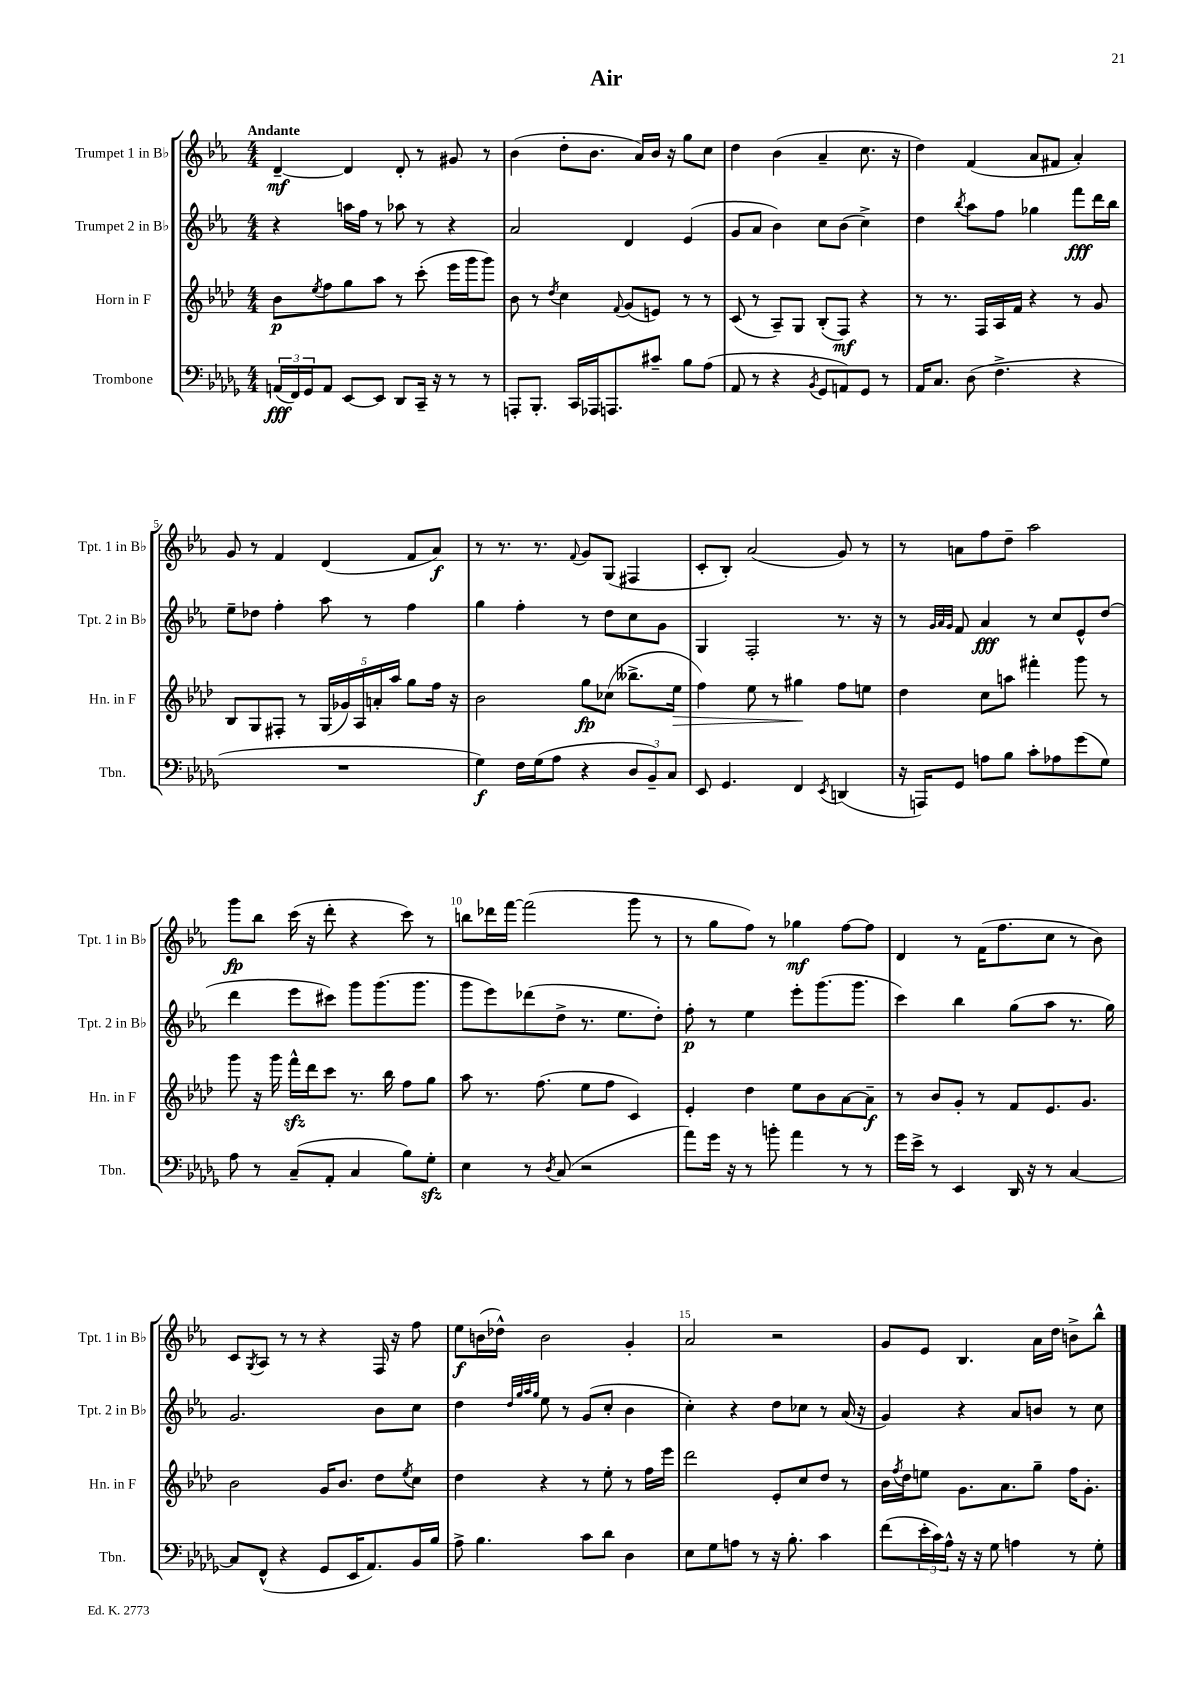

**kern	**kern	**kern	**kern
*staff4	*staff3	*staff2	*staff1
*clefF4	*clefG2	*clefG2	*clefG2
*k[b-e-a-d-g-]	*k[b-e-a-d-]	*k[b-e-a-]	*k[b-e-a-]
*M4/4	*M4/4	*M4/4	*M4/4
(24AA	8b-	4r	[4d~
24FF)	.	.	.
24GG-	.	.	.
.	8qee-	.	.
8AA	8ff	.	.
[8EE-	8gg	16aa	4d]
.	.	16ff	.
8EE-]	8aa-	8r	.
8DD-	8r	8aa-	8d'
16CC~	(8ccc'	8r	8r
16r	.	.	.
8r	16eee-	4r	8g#
.	16ggg	.	.
8r	8ggg)	.	8r
=	=	=	=
8AAA'	8b-	2a-	(4b-
8.BBB-'	8r	.	.
.	8qdd-	.	.
.	4cc	.	8dd'
16CC	.	.	.
16AAA-	.	.	8.b-
8.AAA	.	.	.
.	8qqf	.	.
.	(8g	4d	.
.	.	.	16a-)
8c#~	8e)	.	16b-
.	.	.	16r
8B-	8r	(4e-	8gg
(8A-	8r	.	8cc
=	=	=	=
8AA-	(8c	8g	4dd
8r	8r	8a-	.
4r	8A-~)	4b-)	(4b-
.	8G	.	.
8qBB-	.	.	.
8GG-	(8B-'	8cc	4a-~
8AA)	8F)	(8b-	.
8GG-	4r	4cc^)	8.cc
8r	.	.	.
.	.	.	16r
=	=	=	=
16AA-	8r	4dd	4dd)
8.C	.	.	.
.	8.r	.	.
.	.	8qbb-	.
(8D-	.	8aa-	(4f
.	16F	.	.
4.F^	16A-	8ff	.
.	16f	.	.
.	4r	4gg-	8a-
.	.	.	8f#
4r	8r	8fff	4a-')
.	8g	16ddd	.
.	.	16bb-	.
=	=	=	=
1r	8B-	8ee-~	8g
.	8G	8dd-	8r
.	8F#'	4ff'	4f
.	8r	.	.
.	(20G	8aa-	(4d
.	20g-)	.	.
.	20A-	.	.
.	.	8r	.
.	20a'	.	.
.	20aa-	.	.
.	8gg	4ff	8f
.	16ff	.	8a-)
.	16r	.	.
=	=	=	=
4G-)	2b-	4gg	8r
.	.	.	8.r
16F	.	4ff'	.
(16G-	.	.	8.r
8A-	.	.	.
.	.	.	8qqf
4r	8gg	8r	8g
.	(8cc-	8dd	(8G
12D-	8.bb--^	8cc	4F#
12BB-~)	.	.	.
.	.	8g	.
12C	.	.	.
.	16ee-	.	.
=	=	=	=
8EE-	4ff)	4G	8c'
4.GG-	.	.	8B-')
.	8ee-	2F'	(2a-
.	8r	.	.
4FF	4gg#	.	.
8qEE-	.	.	.
(4DD	8ff	8.r	8g)
.	8ee	.	8r
.	.	16r	.
=	=	=	=
16r	4dd-	8r	8r
16AAA)	.	.	.
.	.	32qqg	.
.	.	32qqa-	.
.	.	32qqg	.
8GG-	.	8f	8a
8A	8cc	4a-	8ff
8B-	8aa	.	8dd~
8c'	4fff#'	8r	2aa-
8A-	.	8cc	.
(8g-	8ggg	8e-^^	.
8G-)	8r	(8dd	.
=	=	=	=
8A-	8ggg	4ddd	8ggg
8r	16r	.	8bb-
.	16ggg	.	.
(8C~	16fff^^	8eee-	(16ccc
.	16ddd-	.	16r
8AA-'	8ccc	8ccc#)	8ddd'
4C	8.r	8ggg	4r
.	.	(8.ggg	.
.	16bb-	.	.
8B-)	8ff	.	8ccc)
.	.	8.ggg	.
8G-'	8gg	.	8r
=	=	=	=
4E-	8aa-	8ggg	8bb
.	8.r	8eee-)	16ddd-
.	.	.	[16fff
8r	.	(8ddd-	(2fff]
.	(8.ff	.	.
8qD-	.	.	.
(8C	.	8dd^	.
2r	8ee-	8.r	.
.	8ff	.	.
.	.	8.ee-	.
.	4c)	.	8ggg
.	.	8dd')	8r
=	=	=	=
8a-)	4e-'	8ff'	8r
16g-	.	8r	8gg
16r	.	.	.
8r	4dd-	4ee-	8ff)
8b'	.	.	8r
4a-	8ee-	8eee-'	4gg-
.	8b-	(8.ggg	.
8r	[8a-	.	[8ff
.	.	8.ggg	.
8r	8a-~]	.	8ff]
=	=	=	=
16g-	8r	4ccc)	4d
16e-^	.	.	.
8r	8b-	.	.
4EE-	8g'	4bb-	8r
.	8r	.	(16f
.	.	.	8.ff
16DD-	8f	(8gg	.
16r	.	.	.
8r	8.e-	8aa-	8cc
[4C	.	8.r	8r
.	8.g	.	.
.	.	.	8b-)
.	.	16gg)	.
=	=	=	=
8C]	2b-	2.g	8c
.	.	.	8qG
(8FF^^	.	.	8A-
4r	.	.	8r
.	.	.	8r
8GG-	16g	.	4r
.	8.b-	.	.
16EE-	.	.	.
8.AA-)	.	.	.
.	8dd-	8b-	16F
.	.	.	16r
.	8qee-	.	.
16BB-	8cc	8cc	8ff
16B-	.	.	.
=	=	=	=
8A-^	4dd-	4dd	8ee-
4.B-	.	.	(16b
.	.	.	16dd-^^)
.	.	32qqdd	.
.	.	32qqgg	.
.	.	32qqaa-	.
.	.	32qqgg	.
.	4r	8ee-	2b
.	.	8r	.
8c	8r	(8g	.
8d-	8ee-'	8cc'	.
4D-	8r	4b-	4g'
.	16ff	.	.
.	16eee-	.	.
=	=	=	=
8E-	2ddd-	4cc')	2a-
8G-	.	.	.
8A	.	4r	.
8r	.	.	.
16r	8e-'	8dd	2r
8.B-'	.	.	.
.	8cc	8cc-	.
4c	8dd-	8r	.
.	8r	(16a-	.
.	.	16r	.
=	=	=	=
(8f	16b-	4g)	8g
.	8qff	.	.
.	16dd-	.	.
24e-'	8ee	.	8e-
24c)	.	.	.
24A-^^	.	.	.
16r	8.g	4r	4.B-
16r	.	.	.
8G-	.	.	.
.	8.a-	.	.
4A	.	8a-	.
.	8gg~	8b	16a-
.	.	.	16dd
8r	16ff	8r	8b^
.	8.g'	.	.
8G-'	.	8cc	8bb-^^
==	==	==	==
*-	*-	*-	*-
